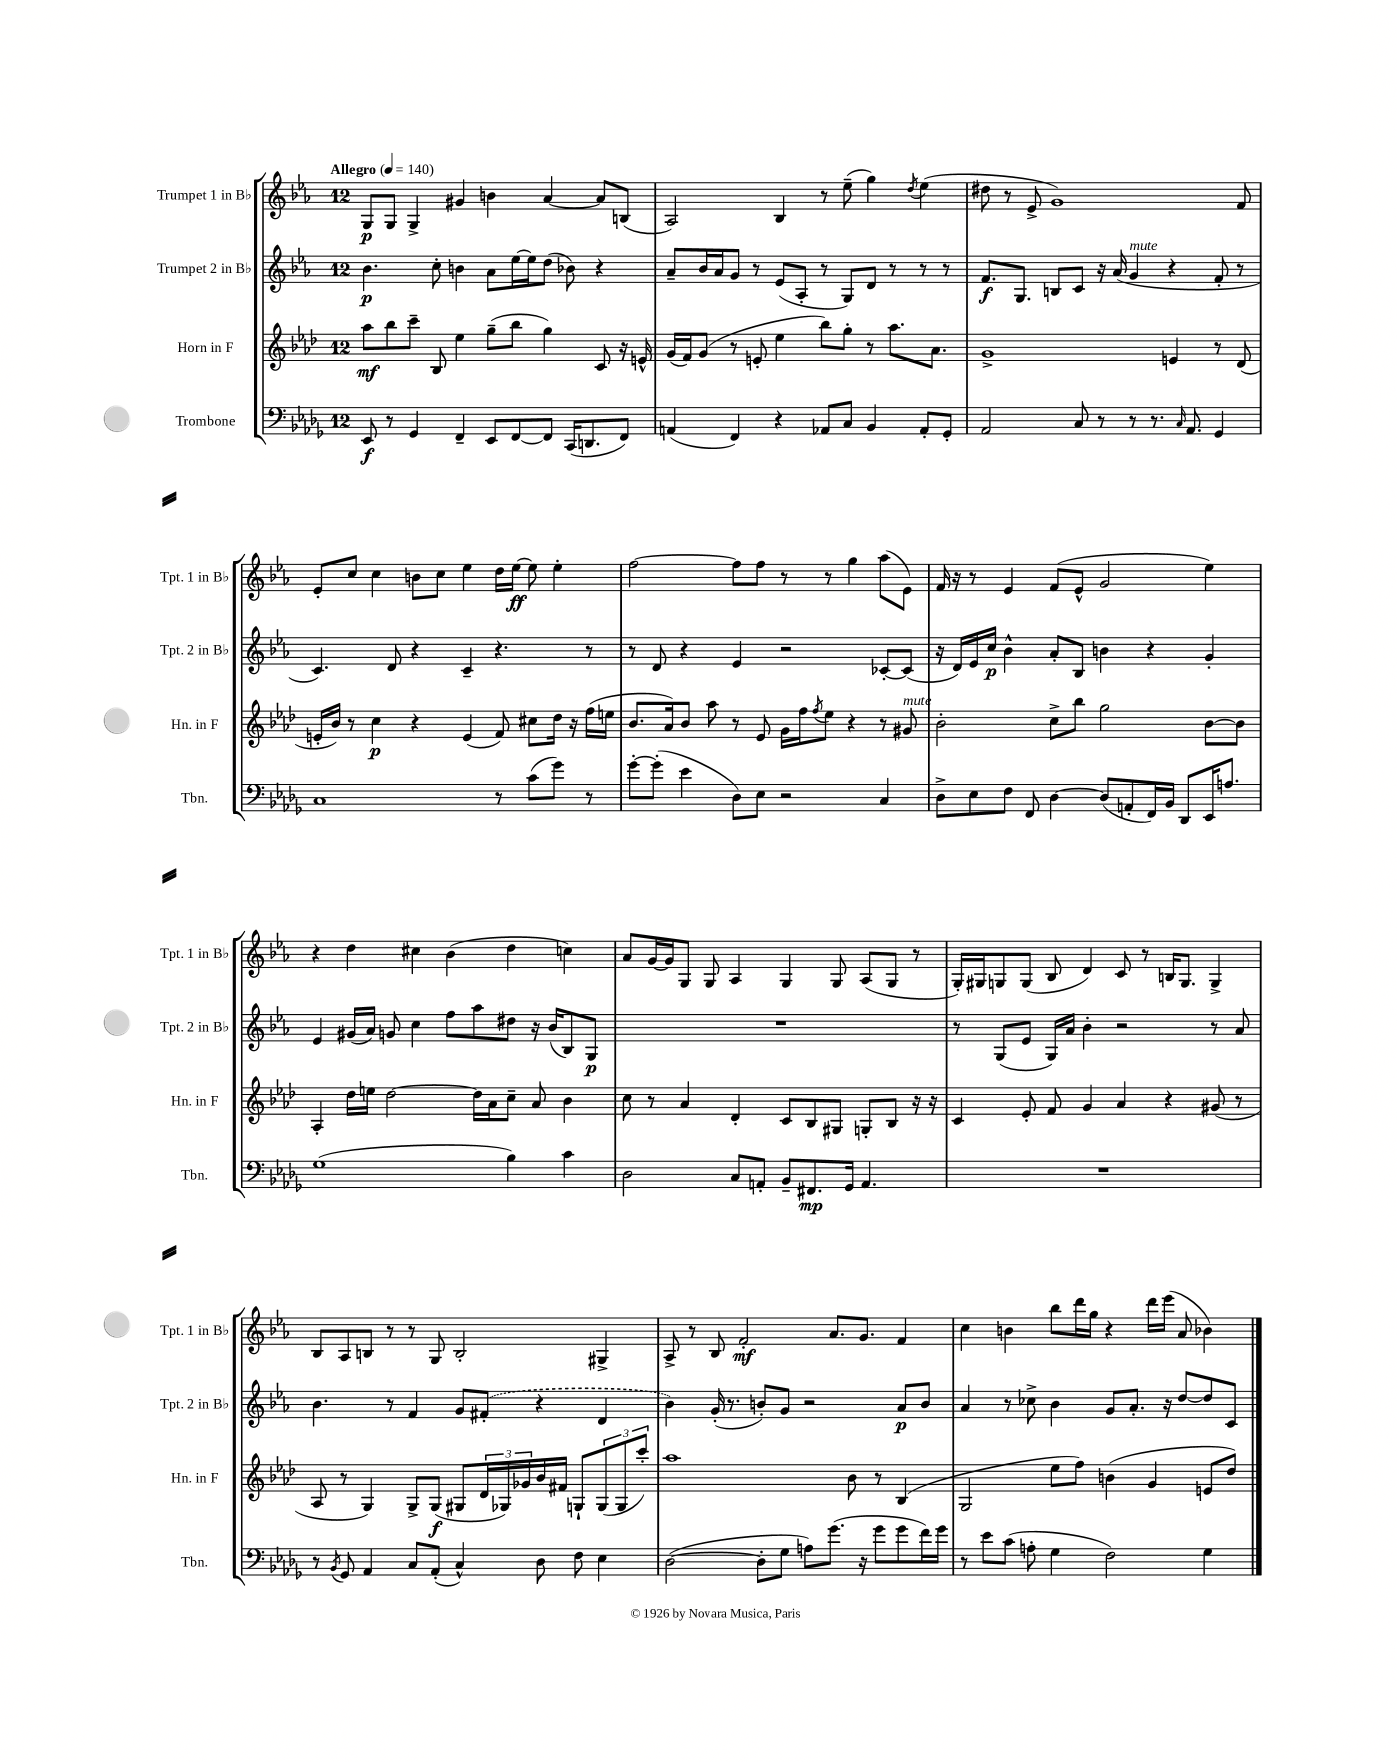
<<
\new StaffGroup <<
\new Staff = "s0" \with { instrumentName = "Trumpet 1 in Bb" shortInstrumentName = "Tpt. 1 in Bb" } {
    \clef treble \key ees \major \once \override Staff.TimeSignature.style = #'single-digit \time 12/8 \tempo "Allegro" 4 = 140
    g8\p g8 g4-> gis'4 b'4 aes'4~ aes'8 b8( |
    aes2) bes4 r8 ees''8--( g''4) \acciaccatura { d''8 } ees''4( |
    dis''8 r8 ees'8-> g'1) f'8 |
    ees'8-. c''8 c''4 b'8 c''8 ees''4 d''16 ees''16~\ff ees''8 ees''4-. |
    f''2~ f''8 f''8 r8 r8 g''4 aes''8( ees'8) |
    f'16 r16 r8 ees'4 f'8( ees'8-^ g'2 ees''4) |
    r4 d''4 cis''4 bes'4( d''4 c''4) |
    aes'8 g'16~ g'16 g8 g8 aes4 g4 g8 aes8( g8 r8 |
    g16-.) gis16 g8 g8( bes8 d'4) c'8 r8 b16 g8. g4-> |
    bes8 aes8 b8 r8 r8 g8 b2-. gis4-> |
    aes8-> r8 bes8 f'2-.\mf aes'8. g'8. f'4 |
    c''4 b'4 bes''8 d'''16 g''16 r4 d'''16 ees'''16( aes'8 bes'4) \bar "|." |
}
\new Staff = "s1" \with { instrumentName = "Trumpet 2 in Bb" shortInstrumentName = "Tpt. 2 in Bb" } {
    \clef treble \key ees \major \once \override Staff.TimeSignature.style = #'single-digit \time 12/8
    bes'4.\p c''8-. b'4 aes'8 ees''16~ ees''16 d''8( bes'8) r4 |
    aes'8-- bes'16 aes'16 g'8 r8 ees'8( aes8-. r8 g8) d'8 r8 r8 r8 |
    f'8.\f g8. b8 c'8 r16 aes'16( g'4^\markup { \italic "mute" } r4 f'8-. r8 |
    c'4.) d'8 r4 c'4-- r4. r8 |
    r8 d'8 r4 ees'4 r2 ces'8~-. ces'8( |
    r16 d'16) ees'16 c''16\p bes'4-^ aes'8-. bes8 b'4 r4 g'4-. |
    ees'4 gis'16( aes'16) g'8 c''4 f''8 aes''8 dis''8 r16 bes'16( bes8) g8\p |
    R1. |
    r8 g8( ees'8 g16) aes'16 bes'4-. r2 r8 aes'8 |
    bes'4. r8 f'4 g'8 \once \slurDashed fis'8-.( r4 d'4 |
    bes'4) g'16-.( r8. b'8-.) g'8 r2 aes'8\p b'8 |
    aes'4 r8 ces''8-> bes'4 g'8 aes'8.-. r16 d''8~ d''8 c'8 \bar "|." |
}
\new Staff = "s2" \with { instrumentName = "Horn in F" shortInstrumentName = "Hn. in F" } {
    \clef treble \key aes \major \once \override Staff.TimeSignature.style = #'single-digit \time 12/8
    aes''8\mf bes''8 c'''8-- bes8 ees''4 g''8--( bes''8 g''4) c'8 r16 e'16-^ |
    g'16( f'16) g'8( r8 e'8-. ees''4 bes''8) g''8-. r8 aes''8. aes'8. |
    g'1-> e'4 r8 des'8( |
    e'16-. bes'16) r8 c''4\p r4 e'4( f'8) cis''8 des''16 r16 f''16( e''16 |
    bes'8. aes'16) bes'8 aes''8 r8 ees'8 g'16 f''16 \acciaccatura { f''8 } ees''8 r4 r8 gis'8^\markup { \italic "mute" } |
    bes'2-. c''8-> bes''8 g''2 bes'8~ bes'8 |
    aes4-. des''16 e''16 des''2~ des''16 aes'16 c''8-- aes'8 bes'4 |
    c''8 r8 aes'4 des'4-. c'8 bes8 gis8 g8-. bes8 r16 r16 |
    c'4 ees'8-. f'8 g'4 aes'4 r4 gis'8( r8 |
    aes8 r8 g4) g8-> g8\f( gis8 \tuplet 3/2 { des'16 ges16) ges'16 } bes'16 fis'16 g8-! \tuplet 3/2 { g8( g8 c'''8-.) } |
    aes''1 bes'8 r8 bes4( |
    g2 ees''8 f''8) b'4( g'4 e'8 des''8) \bar "|." |
}
\new Staff = "s3" \with { instrumentName = "Trombone" shortInstrumentName = "Tbn." } {
    \clef bass \key des \major \once \override Staff.TimeSignature.style = #'single-digit \time 12/8
    ees,8\f r8 ges,4 f,4-- ees,8 f,8~ f,8 c,16( d,8. f,8) |
    a,4( f,4) r4 aes,8 c8 bes,4 aes,8-. ges,8-. |
    aes,2 c8 r8 r8 r8. \grace { c16 } aes,8. ges,4 |
    c1 r8 c'8( ges'8) r8 |
    ges'8~-. ges'8-.( ees'4 des8) ees8 r2 c4 |
    des8-> ees8 f8 f,8 des4~ des8( a,8-. f,16) bes,16 des,8 ees,16 a8. |
    ges1( bes4) c'4 |
    des2 c8 a,8-. bes,8-- fis,8.\mp ges,16 a,4. |
    R1. |
    r8 \acciaccatura { bes,8 } ges,8 aes,4 c8 aes,8-.( c4-^) des8 f8 ees4 |
    des2~( des8-. ges8 a8) ges'8.( r16 ges'8 ges'8 f'16) ges'16 |
    r8 ees'8 c'8( a8-. ges4 f2) ges4 \bar "|." |
}
>>
>>
\layout { \context { \Score \remove "Bar_number_engraver" } }
